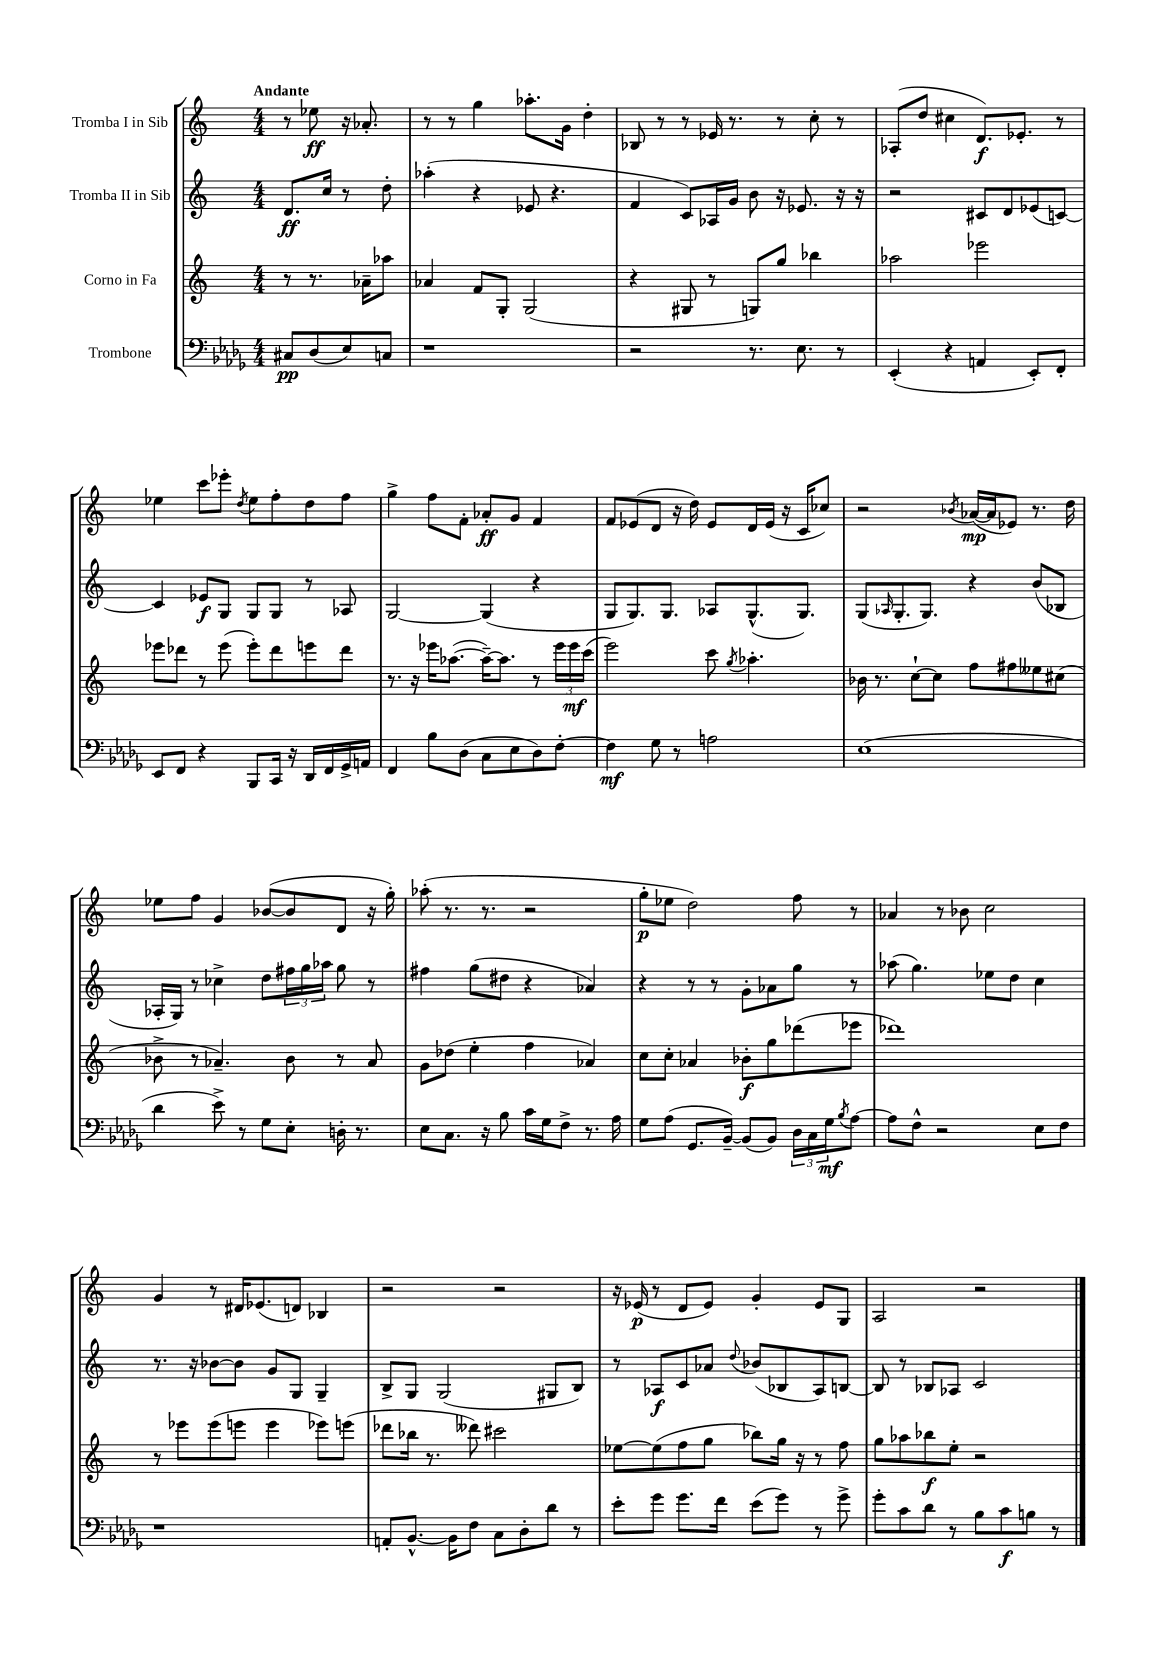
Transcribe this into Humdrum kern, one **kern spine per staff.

**kern	**dynam	**kern	**dynam	**kern	**dynam	**kern	**dynam
*part4	*part4	*part3	*part3	*part2	*part2	*part1	*part1
*staff4	*staff4	*staff3	*staff3	*staff2	*staff2	*staff1	*staff1
*I"Trombone	*	*I"Corno in Fa	*	*I"Tromba II in Sib	*	*I"Tromba I in Sib	*
*clefF4	*	*clefG2	*	*clefG2	*	*clefG2	*
*k[b-e-a-d-g-]	*	*k[]	*	*k[]	*	*k[]	*
*M4/4	*	*M4/4	*	*M4/4	*	*M4/4	*
=	=	=	=	=	=	=	=
!	!	!	!	!	!	!LO:TX:a:B:t=Andante	!
8C#X/L	pp	8r	.	8.d/L	ff	8r	.
(8D-/	.	8.r	.	.	.	8ee-X\	ff
.	.	.	.	16cc/Jk	.	.	.
8E-/)	.	.	.	8r	.	16r	.
.	.	16a-X~\KL	.	.	.	8.a-X'/	.
8Cn/J	.	8aa-X\J	.	8dd'\	.	.	.
=1	=1	=1	=1	=1	=1	=1	=1
1r	.	4a-X/	.	(4aa-X'\	.	8r	.
.	.	.	.	.	.	8r	.
.	.	8f/L	.	4r	.	4gg\	.
.	.	8G'/J	.	.	.	.	.
.	.	(2G/	.	8e-X/	.	8.aa-X'\L	.
.	.	.	.	4.r	.	.	.
.	.	.	.	.	.	16g\Jk	.
.	.	.	.	.	.	4dd'\	.
=2	=2	=2	=2	=2	=2	=2	=2
2r	.	4r	.	4f/	.	8B-X/	.
.	.	.	.	.	.	8r	.
.	.	8G#X/	.	8c/L)	.	8r	.
.	.	8r	.	16A-X/L	.	16e-X/	.
.	.	.	.	16g/JJ	.	8.r	.
8.r	.	8Gn/L)	.	8b\	.	.	.
.	.	8gg/J	.	16r	.	8r	.
8.E-\	.	.	.	8.e-X/	.	.	.
.	.	4bb-X\	.	.	.	8cc'\	.
8r	.	.	.	16r	.	8r	.
.	.	.	.	16r	.	.	.
=3	=3	=3	=3	=3	=3	=3	=3
(4EE-'/	.	2aa-X\	.	2r	.	(8A-X'/L	.
.	.	.	.	.	.	8dd/J	.
4r	.	.	.	.	.	4cc#X\	.
4AAn/	.	2eee-X\	.	8c#X/L	.	8.d/L)	f
.	.	.	.	8d/	.	.	.
.	.	.	.	.	.	8.e-X'/J	.
8EE-'/L)	.	.	.	(8e-X/	.	.	.
8FF'/J	.	.	.	[8cn/J)	.	8r	.
!!LO:LB:g=z
=4	=4	=4	=4	=4	=4	=4	=4
8EE-/L	.	8eee-X\L	.	4c/]	.	4ee-X\	.
8FF/J	.	8ddd-X\J	.	.	.	.	.
4r	.	8r	.	8e-X/L	f	8ccc\L	.
.	.	(8eee-\	.	8G/J	.	8eee-X'\J	.
.	.	.	.	.	.	8qdd/	.
8BBB-/L	.	8eee-'\L)	.	8G/L	.	8ee-\L	.
16CC/Jk	.	8ddd-\	.	8G/J	.	8ff'\	.
16r	.	.	.	.	.	.	.
16DD-/LL	.	8eeen\	.	8r	.	8dd\	.
16FF/	.	.	.	.	.	.	.
16GG-^/	.	8ddd-\J	.	8A-X/	.	8ff\J	.
16AAn/JJ	.	.	.	.	.	.	.
=5	=5	=5	=5	=5	=5	=5	=5
4FF/	.	8.r	.	[2G/	.	4gg^\	.
.	.	16r	.	.	.	.	.
8B-\L	.	16eee-X\KL	.	.	.	8ff\L	.
.	.	([8.aa-X\J	.	.	.	.	.
(8D-\J	.	.	.	.	.	8f'\J	.
8C\L	.	16aa-~\KL_)	.	(4G/]	.	8a-X'/L	ff
.	.	8.aa-\J]	.	.	.	.	.
8E-\	.	.	.	.	.	8g/J	.
8D-\)	.	8r	.	4r	.	4f/	.
[8F'\J	.	24eee-\LL	.	.	.	.	.
.	.	24eee-\	mf	.	.	.	.
.	.	(24ccc\JJ	.	.	.	.	.
=6	=6	=6	=6	=6	=6	=6	=6
4F\]	mf	2eee\)	.	8G/L	.	8f/L	.
.	.	.	.	8.G/)	.	(8e-X/	.
8G-\	.	.	.	.	.	8d/J	.
.	.	.	.	8.G/J	.	.	.
8r	.	.	.	.	.	16r	.
.	.	.	.	.	.	16dd\)	.
2An\	.	8ccc\	.	8A-X/L	.	8e-/L	.
.	.	8qgg/	.	.	.	.	.
.	.	4.aa-X'\	.	(8.G^^/	.	16d/L	.
.	.	.	.	.	.	(16e-/JJ	.
.	.	.	.	.	.	16r	.
.	.	.	.	8.G/J)	.	16c/KL	.
.	.	.	.	.	.	8cc-X/J)	.
=7	=7	=7	=7	=7	=7	=7	=7
(1E-	.	16b-X\	.	(8G/L	.	2r	.
.	.	8.r	.	.	.	.	.
.	.	.	.	16qqA-X/	.	.	.
.	.	.	.	8.G'/	.	.	.
.	.	[8cc`\L	.	.	.	.	.
.	.	.	.	8.G/J)	.	.	.
.	.	8cc\J]	.	.	.	.	.
.	.	.	.	.	.	8qb-X/	.
.	.	8ff\L	.	4r	.	([16a-X/LL	mp
.	.	.	.	.	.	16a-/J]	.
.	.	8ff#X\	.	.	.	8e-X/J)	.
.	.	8ee--X\	.	(8b/L	.	8.r	.
.	.	(8cc#X\J	.	8B-X/J	.	.	.
.	.	.	.	.	.	16dd\	.
!!LO:LB:g=z
=8	=8	=8	=8	=8	=8	=8	=8
4d-\	.	8b-X^\	.	16A-X'/LL	.	8ee-X\L	.
.	.	.	.	16G/JJ)	.	.	.
.	.	8r	.	8r	.	8ff\J	.
8e-^\)	.	4.a-X~/)	.	4cc-X^\	.	4g/	.
8r	.	.	.	.	.	.	.
8G-\L	.	.	.	8dd\L	.	([8b-X/L	.
8E-'\J	.	8b-\	.	24ff#X\L	.	8b-/]	.
.	.	.	.	24gg\	.	.	.
.	.	.	.	24aa-X\JJ	.	.	.
16Dn'\	.	8r	.	8gg\	.	8d/J	.
8.r	.	.	.	.	.	.	.
.	.	8a-/	.	8r	.	16r	.
.	.	.	.	.	.	16gg'\)	.
=9	=9	=9	=9	=9	=9	=9	=9
8E-\L	.	8g\L	.	4ff#X\	.	(8aa-X'\	.
8.C\J	.	(8dd-X\J	.	.	.	8.r	.
.	.	4ee'\	.	(8gg\L	.	.	.
16r	.	.	.	.	.	8.r	.
8B-\	.	.	.	8dd#X\J	.	.	.
16c\LL	.	4ff\	.	4r	.	2r	.
16G-\J	.	.	.	.	.	.	.
8F^\J	.	.	.	.	.	.	.
8.r	.	4a-X/)	.	4a-X/)	.	.	.
16A-\	.	.	.	.	.	.	.
=10	=10	=10	=10	=10	=10	=10	=10
8G-\L	.	8cc\L	.	4r	.	8gg'\L	p
(8A-\J	.	8cc'\J	.	.	.	8ee-X\J	.
8.GG-/L	.	4a-X/	.	8r	.	2dd\)	.
.	.	.	.	8r	.	.	.
[16BB-~/Jk)	.	.	.	.	.	.	.
(8BB-/L]	.	8b-X'\L	f	8g'\L	.	.	.
8BB-/J)	.	8gg\	.	8a-X\	.	.	.
24D-\LL	.	(8ddd-X\	.	8gg\J	.	8ff\	.
24C\	.	.	.	.	.	.	.
24G-\J	mf	.	.	.	.	.	.
8qB-/	.	.	.	.	.	.	.
[8A-\J	.	8eee-X\J	.	8r	.	8r	.
=11	=11	=11	=11	=11	=11	=11	=11
8A-\L]	.	1ddd-X)	.	(8aa-X\	.	4a-X/	.
8F^^\J	.	.	.	4.gg\)	.	.	.
2r	.	.	.	.	.	8r	.
.	.	.	.	.	.	8b-X\	.
.	.	.	.	8ee-X\L	.	2cc\	.
.	.	.	.	8dd\J	.	.	.
8E-\L	.	.	.	4cc\	.	.	.
8F\J	.	.	.	.	.	.	.
!!LO:LB:g=z
=12	=12	=12	=12	=12	=12	=12	=12
1r	.	8r	.	8.r	.	4g/	.
.	.	8eee-X\L	.	.	.	.	.
.	.	.	.	16r	.	.	.
.	.	(8eee-\	.	[8b-X\L	.	8r	.
.	.	8eeen\J	.	8b-\J]	.	16d#X/KL	.
.	.	.	.	.	.	(8.e-X/	.
.	.	4eee\	.	8g/L	.	.	.
.	.	.	.	8G/J	.	8dn/J)	.
.	.	8eee-X\L)	.	4G~/	.	4B-X/	.
.	.	(8eeen\J	.	.	.	.	.
=13	=13	=13	=13	=13	=13	=13	=13
8AAn'/L	.	8ddd-X\L	.	8B^/L	.	2r	.
[8.BB-^^/J	.	16bb-X\Jk	.	8G/J	.	.	.
.	.	8.r	.	.	.	.	.
.	.	.	.	(2G/	.	.	.
16BB-\KL]	.	.	.	.	.	.	.
8F\J	.	8ddd--X\)	.	.	.	.	.
8C\L	.	2ccc#X\	.	.	.	2r	.
8D-'\	.	.	.	.	.	.	.
8d-\J	.	.	.	8G#X/L	.	.	.
8r	.	.	.	8B/J)	.	.	.
=14	=14	=14	=14	=14	=14	=14	=14
8e-'\L	.	[8ee-X\L	.	8r	.	16r	.
.	.	.	.	.	.	(16e-X/	p
8g-\J	.	(8ee-\]	.	8A-X/L	f	8r	.
8.g-\L	.	8ff\	.	8c/	.	8d/L	.
.	.	8gg\J	.	8a-X/J	.	8e-/J)	.
16f\Jk	.	.	.	.	.	.	.
.	.	.	.	8qqdd/	.	.	.
(8e-\L	.	8bb-X\L)	.	(8b-X/L	.	4g'/	.
8g-\J)	.	16gg\Jk	.	8B-X/	.	.	.
.	.	16r	.	.	.	.	.
8r	.	8r	.	8A-/)	.	8e-/L	.
8g-^\	.	8ff\	.	[8Bn/J	.	8G/J	.
=15	=15	=15	=15	=15	=15	=15	=15
8g-'\L	.	8gg\L	.	8B/]	.	2A/	.
8c\	.	8aa-X\	.	8r	.	.	.
8d-\J	.	8bb-X\	f	8B-X/L	.	.	.
8r	.	8ee'\J	.	8A-X/J	.	.	.
8B-\L	.	2r	.	2c/	.	2r	.
8c\	f	.	.	.	.	.	.
8Bn\J	.	.	.	.	.	.	.
8r	.	.	.	.	.	.	.
==	==	==	==	==	==	==	==
*-	*-	*-	*-	*-	*-	*-	*-
